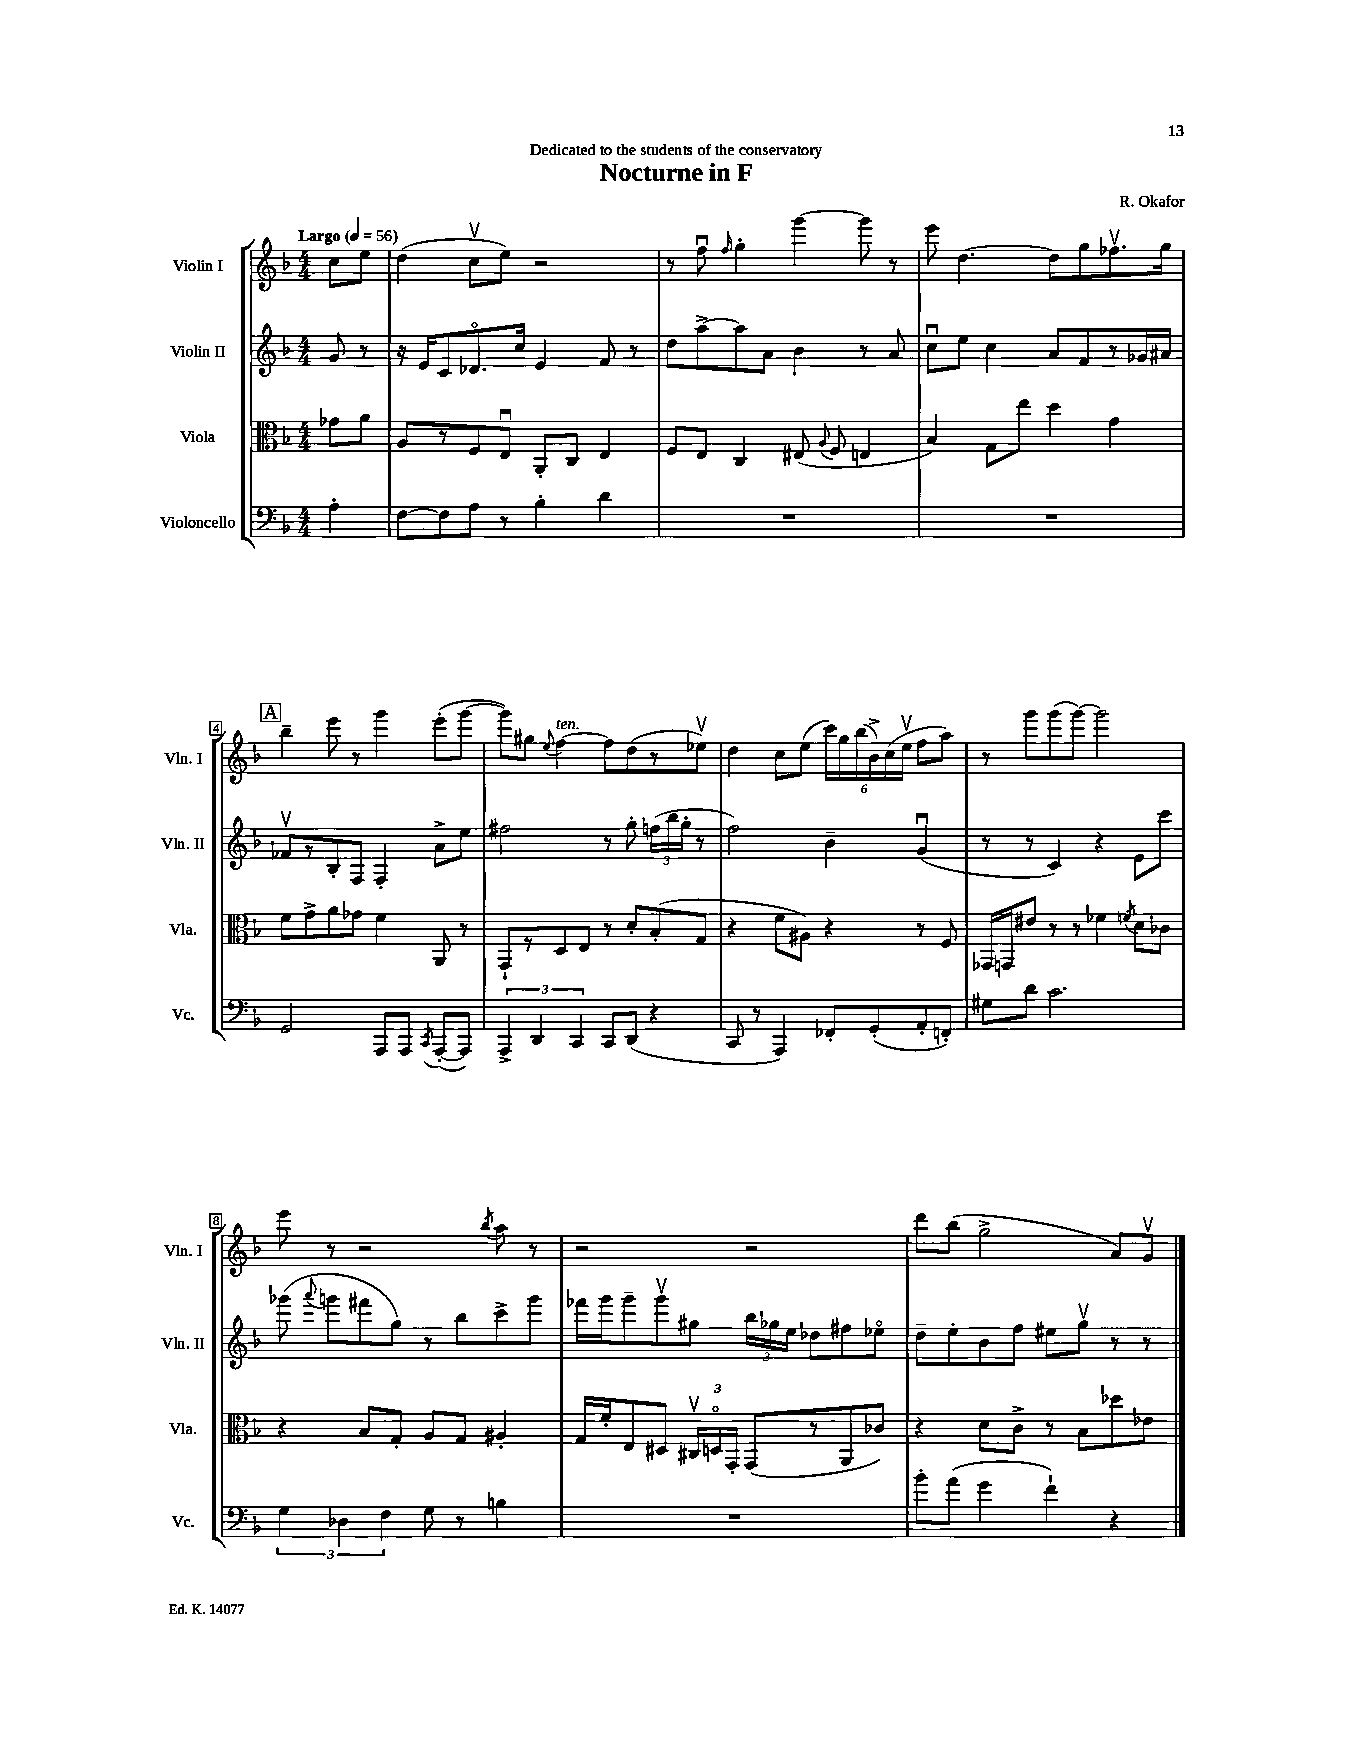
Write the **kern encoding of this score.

**kern	**kern	**kern	**kern
*staff4	*staff3	*staff2	*staff1
*clefF4	*clefC3	*clefG2	*clefG2
*k[b-]	*k[b-]	*k[b-]	*k[b-]
*M4/4	*M4/4	*M4/4	*M4/4
*MM56	*MM56	*MM56	*MM56
4A'	8g-	8g	8cc
.	8a	8r	8ee
=	=	=	=
[8F	8A	16r	(4dd
.	.	16e	.
8F]	8r	8c	.
8A	8F	8.d-o	8ccv
8r	8Eu	.	8ee)
.	.	16cc	.
4B-'	8AA'	4e	2r
.	8C	.	.
4d	4E	8f	.
.	.	8r	.
=	=	=	=
1r	8F	8dd	8r
.	8E	[8aa^	8ffu
.	.	.	16qqff
.	4C	8aa]	4gg'
.	.	8a	.
.	(8E#	4b-	[4ggg
.	8qqA	.	.
.	8F	.	.
.	4E	8r	8ggg]
.	.	8a	8r
=	=	=	=
1r	4B-)	8ccu	8eee
.	.	8ee	[4.dd
.	8G	4cc	.
.	8ee	.	.
.	4dd	8a	8dd]
.	.	8f	8gg
.	4g	8r	8.ff-v
.	.	16g-	.
.	.	16a#	16gg
=	=	=	=
2GG	8f	8f-v	4bb-~
.	8g^	8r	.
.	8a	8B-'	8eee
.	8g-	8F	8r
8AAA	4f	4F'	4ggg
8AAA	.	.	.
8qCC	.	.	.
([8AAA'	8AA	8a^	(8eee'
8AAA])	8r	8ee	[8ggg
=	=	=	=
6AAA^	8GG`	2ff#	8ggg])
.	8r	.	8gg#
6DD	.	.	.
.	.	.	8qqee
.	8D	.	[4ff
6CC	.	.	.
.	8E	.	.
8CC	8r	8r	8ff]
(8DD	8d'	8gg'	(8dd
4r	(8B-'	(24ff	8r
.	.	24bb-	.
.	.	24gg'	.
.	8G	8r	8ee-v)
=	=	=	=
8CC	4r	2ff)	4dd
8r	.	.	.
4AAA)	8f	.	8cc
.	8A#)	.	(8ee
8FF-'	4r	4b-~	24ccc)
.	.	.	24gg
.	.	.	(24bb-
(8GG'	.	.	24b-^)
.	.	.	(24cc
.	.	.	24eev
8AA'	8r	(4gu	8ff
8FF')	8F	.	8aa)
=	=	=	=
8G#	16GG-	8r	8r
.	16GG	.	.
8d	8e#	8r	8ggg
2.c	8r	4c)	(8ggg
.	8r	.	[8ggg)
.	4f-	4r	2ggg]
.	8qf	.	.
.	8d	8e	.
.	8c-	8ccc	.
=	=	=	=
6G	4r	(8ggg-	8eee
.	.	8qqaaa	.
.	.	8ggg	8r
6D-	.	.	.
.	8B-	8fff#	2r
6F	.	.	.
.	8G'	8gg)	.
8G	8A	8r	.
8r	8G	8bb-	.
.	.	.	8qbb-
4B	4A#'	8ccc^	8aa
.	.	8ggg	8r
=	=	=	=
1r	16G	16fff-	2r
.	16f'	16ggg	.
.	8E	8ggg~	.
.	8D#	8gggv	.
.	24C#v	8gg#	.
.	24Do	.	.
.	24GG'	.	.
.	(8GG	24bb-	2r
.	.	24gg-	.
.	.	24ee	.
.	8r	8dd-	.
.	8AA	8ff#	.
.	8c-)	8ee-o	.
=	=	=	=
8b-'	4r	8dd~	8ddd
(8a	.	8ee'	(8bb-
4g	8d	8b-	2gg^
.	8c^	8ff	.
4f`)	8r	8ee#	.
.	8B-	8ggv	.
4r	8dd-	8r	8a)
.	8e-	8r	8gv
==	==	==	==
*-	*-	*-	*-
